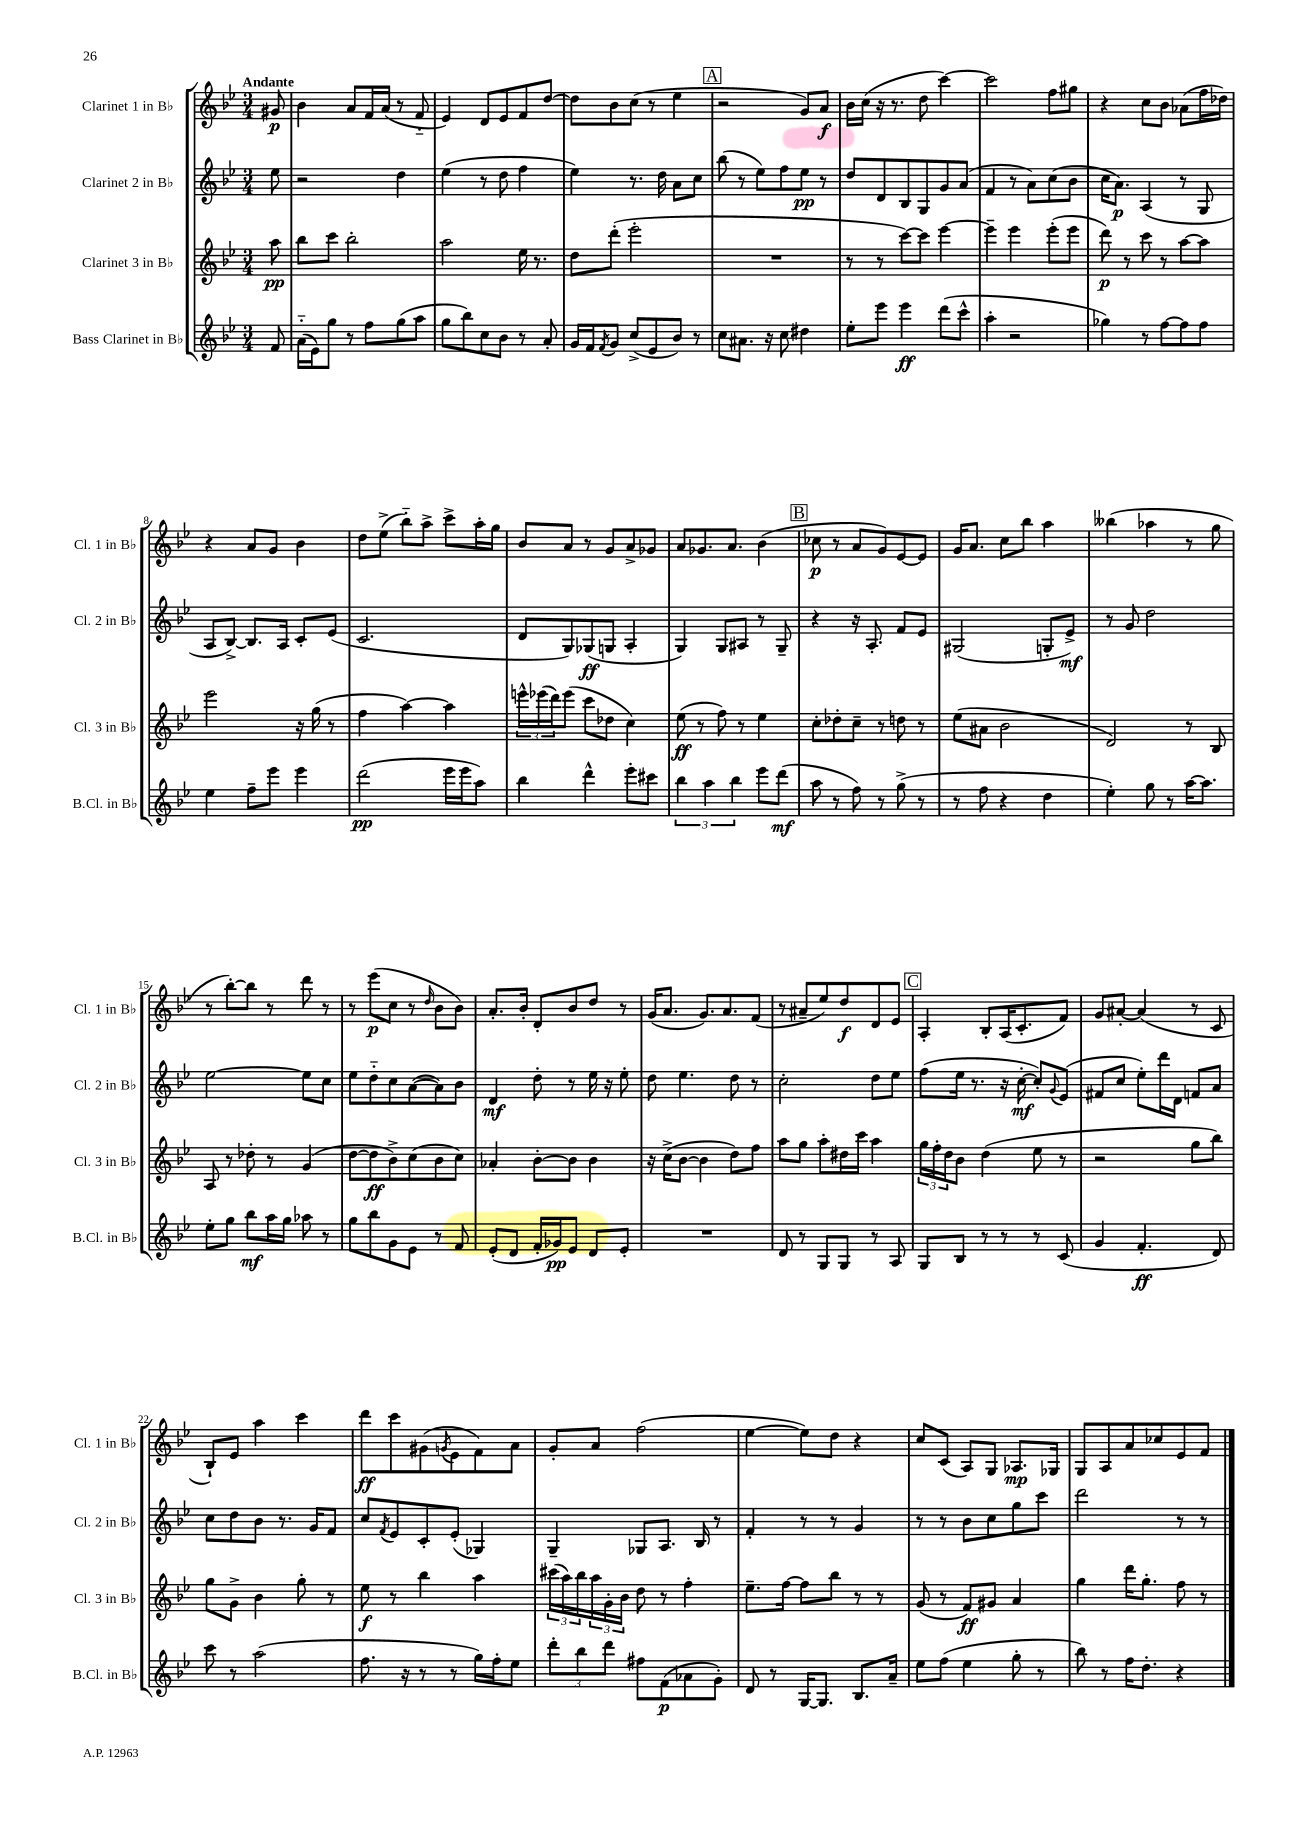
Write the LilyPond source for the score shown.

<<
\new StaffGroup <<
\new Staff = "s0" \with { instrumentName = "Clarinet 1 in Bb" shortInstrumentName = "Cl. 1 in Bb" } {
    \clef treble \key bes \major \numericTimeSignature \time 3/4 \partial 8 \tempo "Andante"
    gis'8\p |
    bes'4 a'8 f'16 a'16( r8 f'8-_ |
    ees'4) d'8 ees'8 f'8 d''8~ |
    d''8 bes'8 c''8( r8 ees''4 |
    \mark \markup { \box "A" } r2 g'8) a'8\f |
    bes'16 c''16( r16 r8. d''8 c'''4~) |
    c'''2 f''8 gis''8 |
    r4 c''8 bes'8 aes'8( f''16 des''16) |
    r4 a'8 g'8 bes'4 |
    d''8 ees''8->( bes''8-_) a''8-> c'''8-> a''16-. g''16 |
    bes'8 a'8 r8 g'8 a'8-> ges'8 |
    a'8 ges'8. a'8. bes'4( |
    \mark \markup { \box "B" } ces''8\p r8 a'8 g'8) ees'8~ ees'8 |
    g'16 a'8. c''8 bes''8 a''4 |
    beses''4( aes''4 r8 g''8 |
    r8 bes''8~-.) bes''8 r8 d'''8 r8 |
    r8 ees'''8\p( c''8 r8 \grace { d''16 } bes'8 bes'8) |
    a'8.-. bes'16-. d'8-. bes'8 d''8 r8 |
    g'16( a'8. g'8.) a'8. f'8( |
    r8 ais'8-- ees''8) d''8\f d'8 ees'8 |
    \mark \markup { \box "C" } a4-. bes8-. a16( c'8.-. f'8) |
    g'8 ais'8~-. ais'4( r8 c'8 |
    bes8-!) ees'8 a''4 c'''4 |
    d'''8\ff c'''8 gis'8( \acciaccatura { g'8 } ees'8 f'8) a'8 |
    g'8-. a'8 f''2( |
    ees''4~ ees''8) d''8 r4 |
    c''8 c'8( a8) g8 aes8.\mp ges16 |
    g8 a8 a'8 ces''8 ees'8 f'8 \bar "|." |
}
\new Staff = "s1" \with { instrumentName = "Clarinet 2 in Bb" shortInstrumentName = "Cl. 2 in Bb" } {
    \clef treble \key bes \major \numericTimeSignature \time 3/4 \partial 8
    ees''8 |
    r2 d''4 |
    ees''4( r8 d''8 f''4 |
    ees''4) r8. d''16 a'8 c''8 |
    \mark \markup { \box "A" } bes''8( r8 ees''8) f''8 ees''8\pp r8 |
    d''8 d'8 bes8 g8 g'8 a'8( |
    f'4 r8 a'8) c''8( bes'8 |
    c''16 a'8.\p) a4( r8 g8 |
    a8 bes8~->) bes8. a16 c'8-. ees'8( |
    c'2. |
    d'8 g8) ges8\ff( g8 a4-. |
    g4) g8 ais8 r8 g8-- |
    \mark \markup { \box "B" } r4 r16 a8.-. f'8 ees'8 |
    gis2( g8-. ees'8->\mf) |
    r8 g'8 d''2 |
    ees''2~ ees''8 c''8 |
    ees''8 d''8-_ c''8 a'8~( a'8) bes'8 |
    d'4\mf d''8-. r8 ees''16 r16 ees''8-. |
    d''8 ees''4. d''8 r8 |
    c''2-. d''8 ees''8 |
    \mark \markup { \box "C" } f''8( ees''16 r8. r16 c''16~-.\mf c''8-.) \appoggiatura { g'8 } ees'8( |
    fis'8 c''8 ees''8-.) d'''16 d'16 f'8 a'8 |
    c''8 d''8 bes'8 r8. g'16 f'8 |
    c''8 \acciaccatura { f'8 } ees'8 c'8-. ees'8-.( ges4) |
    g4-- ges8 a8. bes16 r8 |
    f'4-. r8 r8 g'4 |
    r8 r8 bes'8 c''8 g''8 c'''8 |
    d'''2 r8 r8 \bar "|." |
}
\new Staff = "s2" \with { instrumentName = "Clarinet 3 in Bb" shortInstrumentName = "Cl. 3 in Bb" } {
    \clef treble \key bes \major \numericTimeSignature \time 3/4 \partial 8
    a''8\pp |
    bes''8 c'''8 bes''2-. |
    a''2 ees''16 r8. |
    d''8 d'''8-.( ees'''2-. |
    \mark \markup { \box "A" } R2. |
    r8 r8 c'''8~) c'''8 ees'''4~ |
    ees'''4-- ees'''4 ees'''8-.( ees'''8 |
    d'''8\p) r8 c'''8 r8 a''8~ a''8 |
    ees'''2 r16 g''16( r8 |
    f''4 a''4~) a''4 |
    \tuplet 3/2 { e'''16-^ ees'''16( d'''16) } ees'''8( c'''8 des''8 c''4) |
    ees''8\ff( r8 f''8) r8 ees''4 |
    \mark \markup { \box "B" } c''8-. des''8-. c''8-- r8 d''8 r8 |
    ees''8( ais'8 bes'2 |
    d'2) r8 bes8 |
    a8 r8 des''8-. r8 g'4( |
    d''8~ d''8\ff bes'8->) c''8( bes'8 c''8) |
    aes'4-. bes'8~-. bes'8 bes'4 |
    r16 c''16->( bes'8~ bes'4 d''8) f''8 |
    a''8 g''8 a''8-. dis''16 c'''16 a''4 |
    \mark \markup { \box "C" } \tuplet 3/2 { g''16 f''16-. d''16 } bes'8 d''4( ees''8 r8 |
    r2 g''8 bes''8) |
    g''8 g'8-> bes'4 g''8-. r8 |
    ees''8\f r8 bes''4 a''4 |
    \tuplet 3/2 { cis'''16( a''16) bes''16 } \tuplet 3/2 { a''16 g'16-. bes'16 } d''8 r8 f''4-. |
    ees''8.-- f''16~ f''8 bes''8 r8 r8 |
    g'8( r8 f'8\ff) gis'8 a'4 |
    g''4 d'''16 g''8.-. f''8 r8 \bar "|." |
}
\new Staff = "s3" \with { instrumentName = "Bass Clarinet in Bb" shortInstrumentName = "B.Cl. in Bb" } {
    \clef treble \key bes \major \numericTimeSignature \time 3/4 \partial 8
    f'8 |
    a'16-_( ees'16) g''8 r8 f''8 g''8( a''8 |
    g''8 bes''8) c''8 bes'8 r8 a'8-. |
    g'16 f'16 \acciaccatura { f'8 } g'8 c''8->( ees'8 bes'8) r8 |
    \mark \markup { \box "A" } c''8 ais'8. r16 c''8 dis''4 |
    ees''8-. ees'''8 ees'''4\ff d'''8( c'''8-^ |
    a''4-. r2 |
    ges''4) r8 f''8~ f''8 f''8 |
    ees''4 f''8-- ees'''8 ees'''4 |
    d'''2\pp( ees'''16 ees'''16 a''8) |
    bes''4 d'''4-^ ees'''8-. cis'''8 |
    \tuplet 3/2 { bes''4 a''4 bes''4 } ees'''8 d'''8\mf( |
    \mark \markup { \box "B" } a''8 r8 f''8) r8 g''8->( r8 |
    r8 f''8 r4 d''4 |
    ees''4-.) g''8 r8 a''16~ a''8. |
    ees''8-. g''8 bes''8\mf a''16 g''16 aes''8 r8 |
    g''8 bes''8 g'8 ees'8 r8 f'8 |
    ees'8-.( d'8 f'16-. ges'16\pp) ees'8 d'8 ees'8-. |
    R2. |
    d'8 r8 g8 g8 r8 a8 |
    \mark \markup { \box "C" } g8 bes8 r8 r8 r8 c'8( |
    g'4 f'4.-.\ff d'8) |
    c'''8 r8 a''2( |
    f''8. r16 r8 r8 g''16) f''16-. ees''8 |
    \tuplet 3/2 { d'''8-. bes''8 d'''8 } fis''8 f'8\p( aes'8 g'8-.) |
    d'8 r8 g16~ g8. bes8. a'16-- |
    ees''8 f''8( ees''4 g''8-. r8 |
    bes''8) r8 f''16 d''8.-. r4 \bar "|." |
}
>>
>>
